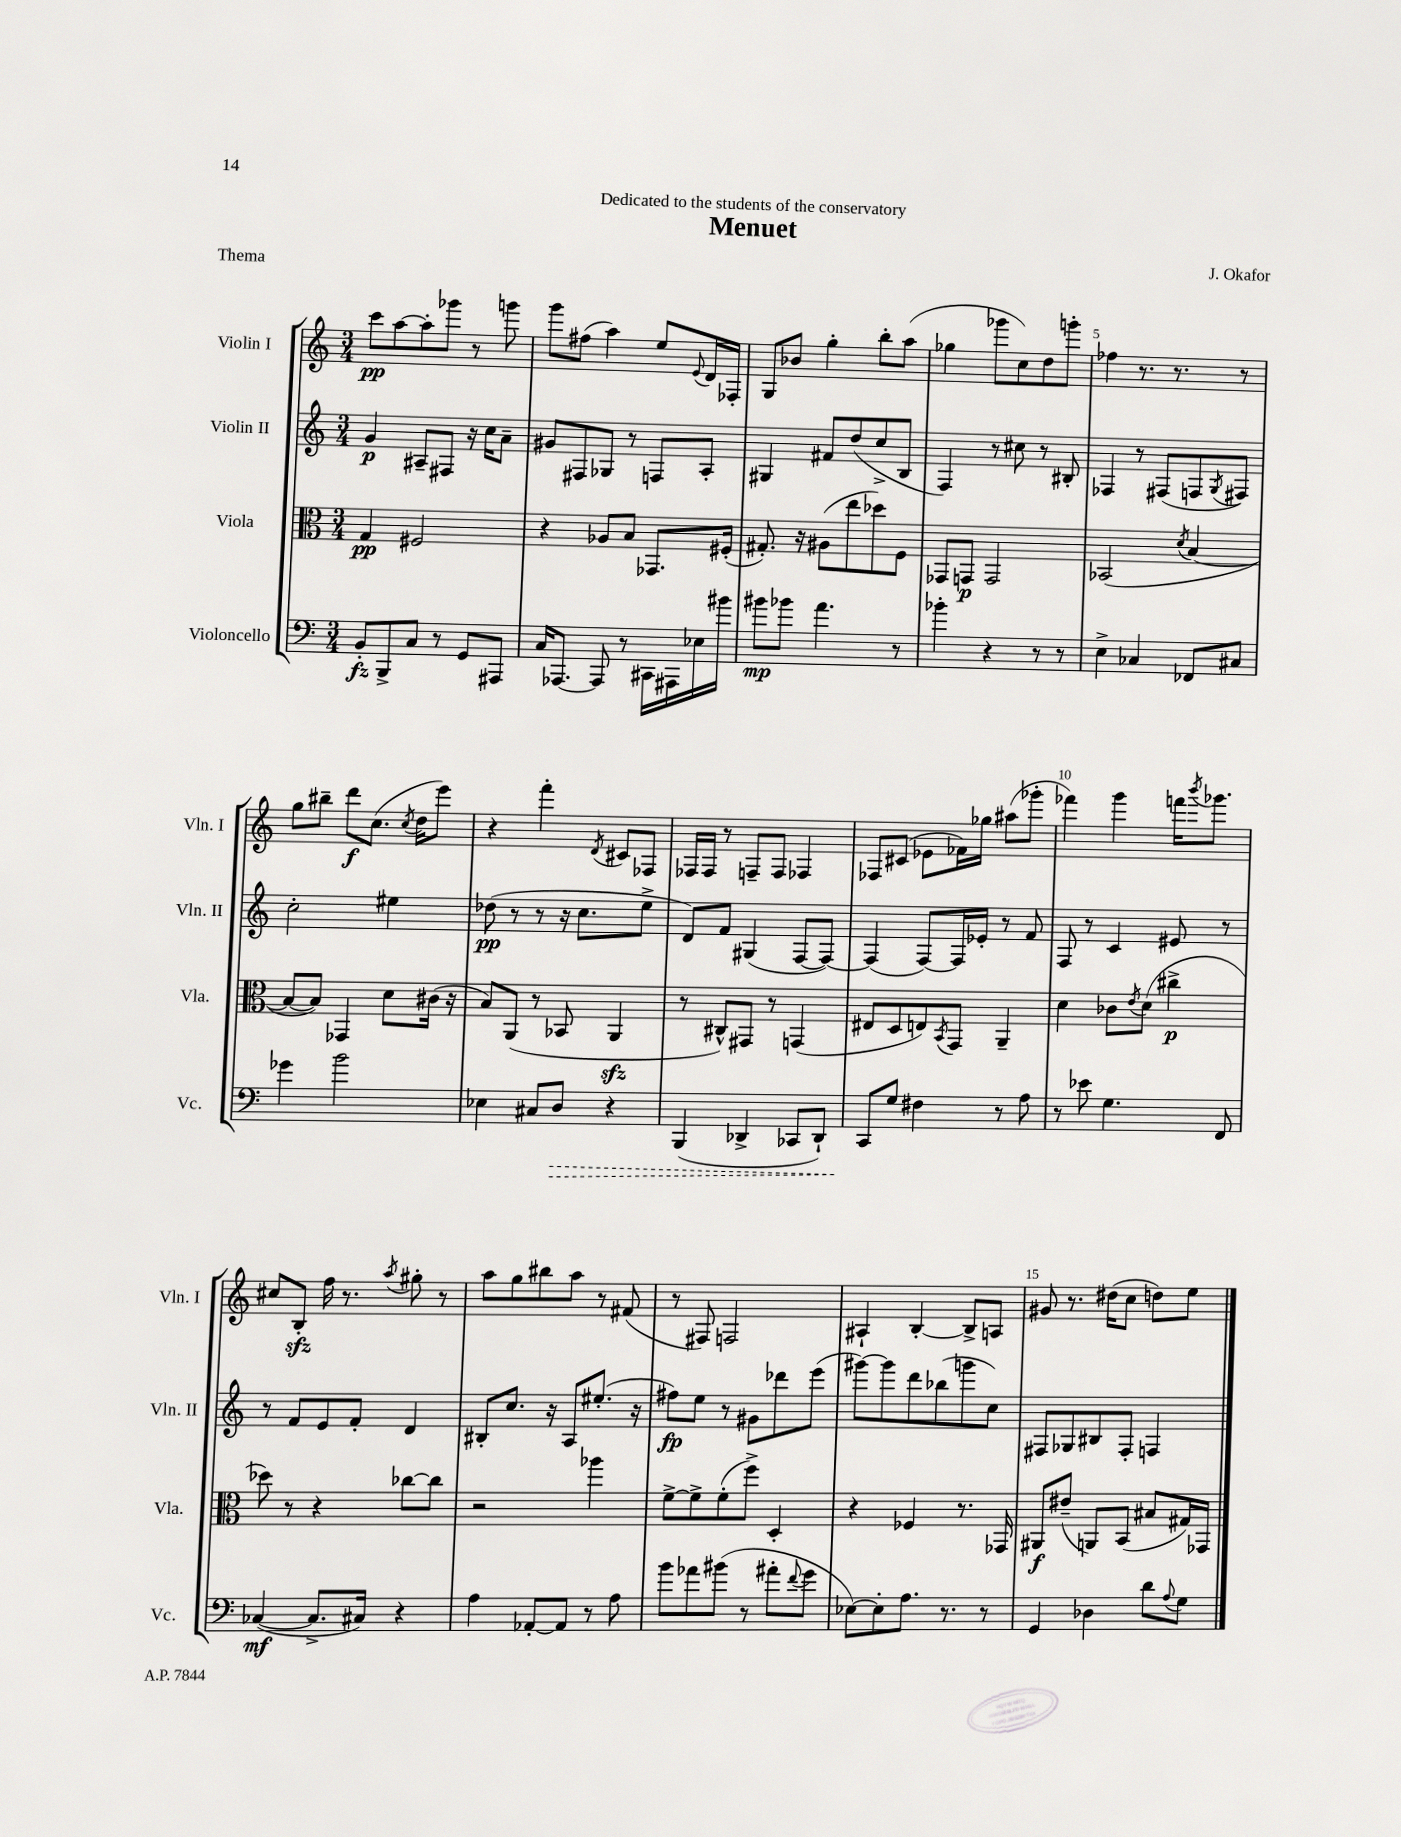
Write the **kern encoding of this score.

**kern	**kern	**kern	**kern
*staff4	*staff3	*staff2	*staff1
*clefF4	*clefC3	*clefG2	*clefG2
*k[]	*k[]	*k[]	*k[]
*M3/4	*M3/4	*M3/4	*M3/4
8BB'	4G	4g	8ccc
8BBB^	.	.	[8aa
8C	2F#	8A#~	8aa']
8r	.	8F#	8ggg-
8GG	.	16r	8r
.	.	16cc	.
8AAA#	.	8a~	8ggg
=	=	=	=
16C	4r	8g#	8ggg
[8.AAA-	.	.	.
.	.	8F#	(8ff#
8AAA-]	8A-	8G-	4aa)
8r	8B	8r	.
16CC#	8.GG-	8F	8ee
16AAA#	.	.	.
.	.	.	8qqe
16E-	.	8A'	16d
16b#	(16F#'	.	16F-'
=	=	=	=
8b#	8.G#')	4G#	8G
8b-	.	.	8b-
.	16r	.	.
4.a	(8A#	8f#	4gg'
.	8ee	(8dd	.
.	8dd-)	8cc^	8bb'
8r	8F	8B	(8aa
=	=	=	=
4b-'	8GG-	4F)	4gg-
.	8GG	.	.
4r	2GG	8r	8ggg-
.	.	8cc#	8cc)
8r	.	8r	8dd
8r	.	8B#'	8ggg'
=	=	=	=
4E^	(2BB-	4F-	4ff-
4C-	.	8r	8.r
.	.	(8F#	.
.	.	.	8.r
.	8qd	.	.
8FF-	[4B	8F	.
.	.	8qG	.
8C#	.	8F#)	8r
=	=	=	=
4g-	8B_	2cc'	8gg
.	8B])	.	8bb#~
2b	4GG-	.	8ddd
.	.	.	(8.cc
.	8d	4ee#	.
.	.	.	8qcc
.	.	.	16dd
.	(16c#	.	8eee)
.	16r	.	.
=	=	=	=
4E-	8B)	(8dd-	4r
.	(8AA	8r	.
8C#	8r	8r	4fff'
8D	8BB-	16r	.
.	.	8.cc	.
.	.	.	8qd
4r	4AA	.	8c#
.	.	8ee^	8F-
=	=	=	=
(4BBB	8r	8d)	16F-
.	.	.	16F-
.	8C#^^)	8f	8r
4DD-^	8GG#	(4G#	8F~
.	8r	.	8F
8CC-	(4GG	[8F	4F-
8DD-`)	.	8F_)	.
=	=	=	=
8CC	8E#	(4F]	8F-
8G	8D	.	(8c#
4F#	8E)	[8F)	8e-
.	8qBB	.	.
.	8GG	16F]	16f-)
.	.	16e-'	16gg-
8r	4AA~	8r	(8aa#
8A	.	8f	8ggg-'
=	=	=	=
8r	4d	8F	4fff-)
8e-	.	8r	.
4.G	8c-	4c	4ggg
.	8qe	.	.
.	(8d	.	.
.	4cc#^	8e#	16fff
.	.	.	8qbbb
.	.	.	8.ggg-
8FF	.	8r	.
=	=	=	=
([4C-	8dd-)	8r	8cc#
.	8r	8f	8B'
8.C-^]	4r	8e	16ff
.	.	.	8.r
.	.	8f'	.
16C#)	.	.	.
.	.	.	8qaa
4r	[8cc-	4d	8gg#'
.	8cc-]	.	8r
=	=	=	=
4A	2r	8B#'	8aa
.	.	8.cc	8gg
[8AA-'	.	.	8bb#
.	.	16r	.
8AA-]	.	8A	8aa
8r	4aa-	(8.ee#'	8r
8A	.	.	(8f#
.	.	16r	.
=	=	=	=
8b	[8f^	8ff#)	8r
8a-	8f^]	8ee	8F#)
(8b#	(8f'	8r	2F
8r	8ff^)	8g#	.
8a#'	4D'	8ddd-	.
8qqf	.	.	.
8g	.	(8eee	.
=	=	=	=
[8E-)	4r	[8ggg#)	4A#`
8E-']	.	8ggg#]	.
8.A	4F-	8ddd	[4B'
.	.	(8bb-	.
8.r	.	.	.
.	8.r	8ggg	8B^]
8r	.	8cc)	8A
.	16GG-	.	.
=	=	=	=
4GG	8AA#	8F#	8g#
.	(8e#~	8G-	8.r
4D-	8AA)	8B#	.
.	.	.	(16dd#
.	(8BB	8F#'	8cc
8d	8B#	4F	8dd)
8qqA	.	.	.
8G	16G#)	.	8ee
.	16GG-	.	.
==	==	==	==
*-	*-	*-	*-
